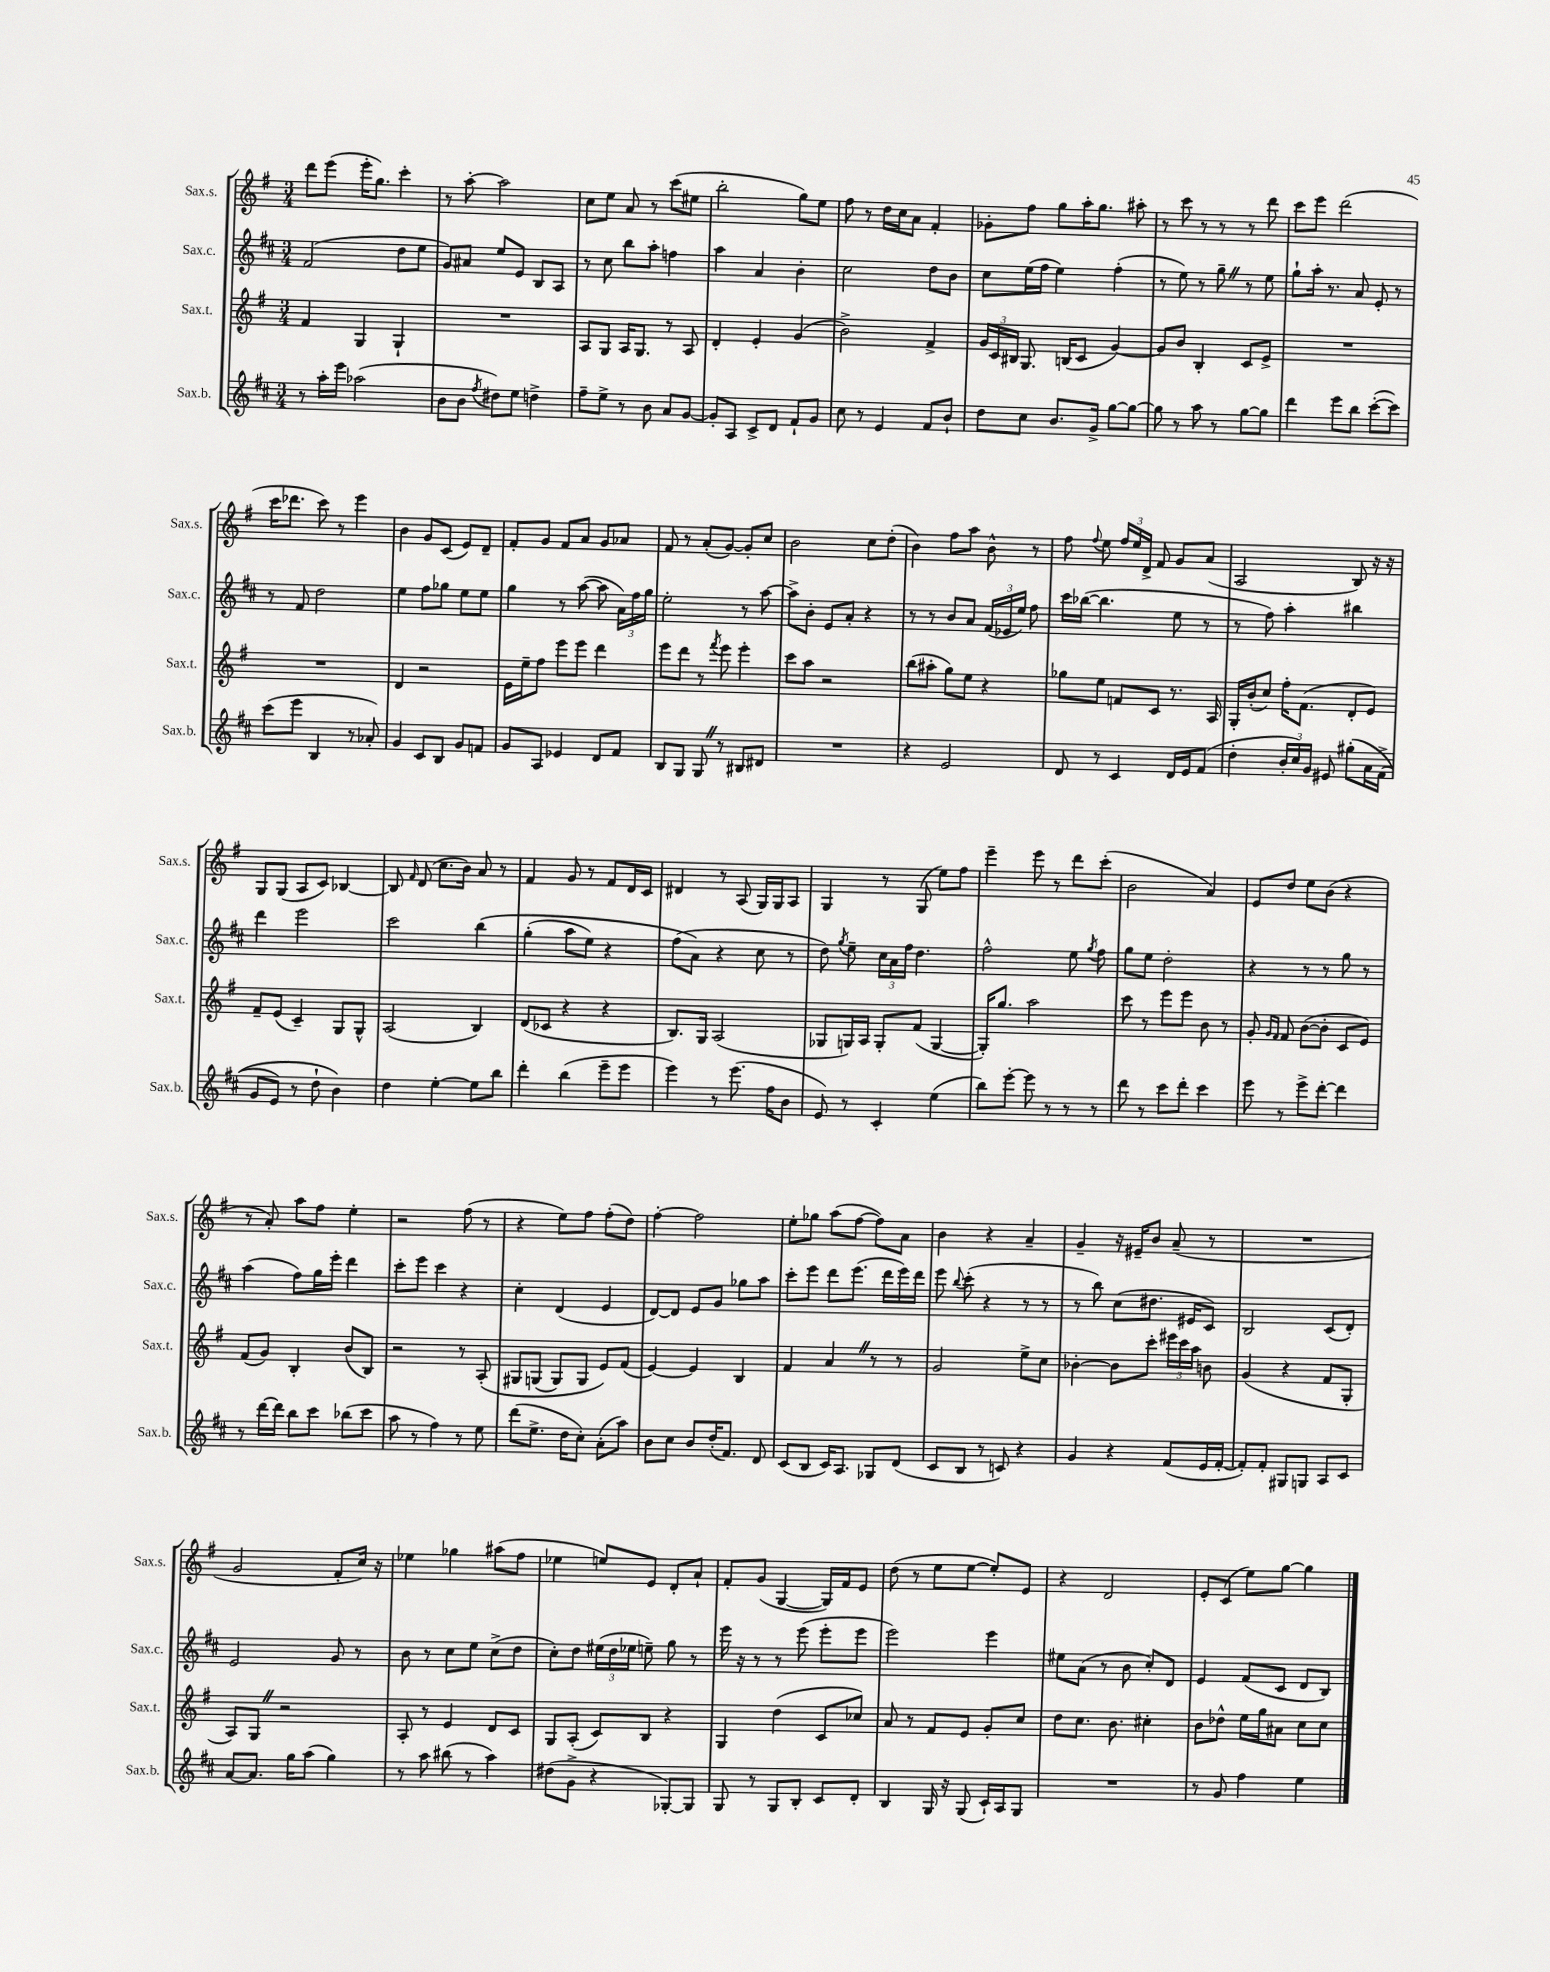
<<
\new StaffGroup <<
\new Staff = "s0" \with { instrumentName = "Sax.s." shortInstrumentName = "Sax.s." } {
    \clef treble \key g \major \numericTimeSignature \time 3/4
    \autoBeamOff d'''8[ e'''8]( e'''16[-. g''8.]) c'''4-. |
    r8 a''8~-. a''2 |
    c''8[ e''8] a'8 r8 c'''8[( eis''8] |
    b''2-. g''8[) e''8] |
    fis''8 r8 d''16[ c''16 a'8] fis'4-. |
    ges'8[-. fis''8] g''8[ a''16-. g''8.] ais''8-. |
    r8 c'''8 r8 r8 r8 d'''8 |
    c'''8[ e'''8] d'''2( |
    c'''16[ des'''8.] c'''8) r8 e'''4 |
    b'4 g'8[ c'8]( e'8[) d'8]-- |
    fis'8[-. g'8] fis'8[ a'8] g'8[ aes'8] |
    fis'8 r8 a'8[-.( g'8]~) g'8[-. c''8] |
    b'2 c''8[ d''8]-.( |
    b'4) fis''8[ a''8] b'8-^ r8 |
    fis''8 \appoggiatura { fis''8 } e''8 \tuplet 3/2 { fis''16[ e''16 d'16]-> } fis'8 g'8[ a'8]( |
    a2 b8) r16 r16 |
    g8[ g8]( a8[ c'8]) bes4~ |
    bes8 \grace { fis'16 } d'8( c''8.[ b'16]) a'8 r8 |
    fis'4 g'8 r8 fis'8[ d'16 c'16] |
    dis'4 r8 a8( g16[) g16 a8] |
    g4 r8 g8( e''8[) fis''8] |
    e'''4-- e'''8 r8 d'''8[ c'''8]-.( |
    b'2 a'4) |
    e'8[ d''8] e''8[ b'8]( r4 |
    r8 a'8-.) a''8[ fis''8] e''4-. |
    r2 fis''8( r8 |
    r4 e''8[) fis''8] fis''8[-.( d''8]) |
    fis''4~-. fis''2 |
    e''8[-. ges''8] a''8[( fis''8]~ fis''8[) a'8] |
    b'4 r4 a'4-- |
    g'4-- r16 eis'16[-- b'8] a'8--( r8 |
    R2. |
    g'2 fis'8[-. c''16]) r16 |
    ees''4 ges''4 ais''8[( fis''8] |
    ees''4 e''8[) e'8] d'8[-. a'8]-! |
    fis'8[-. g'8]( g4~ g16[) fis'16 e'8] |
    d''8( r8 e''8[ e''8]~ e''8[-.) e'8] |
    r4 d'2 |
    e'8[-. c'8]( e''8[) g''8]~ g''4 \bar "|." |
}
\new Staff = "s1" \with { instrumentName = "Sax.c." shortInstrumentName = "Sax.c." } {
    \clef treble \key d \major \numericTimeSignature \time 3/4
    \autoBeamOff fis'2( d''8[ e''8] |
    g'8[) ais'8] e''8[ e'8] b8[ a8] |
    r8 cis''8 b''8[ a''8]-. f''4 |
    a''4 a'4 b'4-. |
    cis''2 d''8[ b'8] |
    cis''8[ e''16( fis''16] e''4) fis''4-.( |
    r8 e''8) r8 g''8-- \once \override BreathingSign.text = \markup { \musicglyph "scripts.caesura.straight" } \breathe r8 e''8 |
    g''8[-! a''16]-. r8. a'8 e'8-. r8 |
    r8 fis'8 d''2 |
    e''4 fis''8[ ges''8] e''8[ e''8] |
    g''4 r8 a''8~( a''8 \tuplet 3/2 { a'16[) fis''16 g''16] } |
    e''2-. r8 a''8~ |
    a''8[-> b'8]-. e'8[ a'8]-. r4 |
    r8 r8 b'8[ a'8] \tuplet 3/2 { fis'16[( ees'16 e''16]) } fis''8 |
    cis'''16[ bes''16]~( bes''4. e''8 r8 |
    r8 fis''8) a''4-. bis''4 |
    d'''4 e'''2 |
    cis'''2 b''4\( |
    g''4-.( a''8[ e''8]) r4 |
    fis''8[( a'8]\) r4 cis''8 r8 |
    d''8) \acciaccatura { g''8 } e''8-- \tuplet 3/2 { cis''16[ a'16 fis''16] } d''4. |
    fis''2-^ e''8 \acciaccatura { g''8 } fis''8 |
    g''8[ e''8] d''2-. |
    r4 r8 r8 g''8 r8 |
    a''4( fis''8[) g''16 e'''16]-. d'''4 |
    cis'''8[-. e'''8] cis'''4 r4 |
    cis''4-. d'4( e'4 |
    d'8[~) d'8] e'8[ g'8] ges''8[ a''8] |
    cis'''8[-. e'''8] d'''8[ e'''8.]( d'''16[ e'''16) d'''16] |
    e'''8 \appoggiatura { b''8 } cis'''8-.( r4 r8 r8 |
    r8 b''8) cis''8[( dis''8.] eis'16[ cis'8]) |
    b2 cis'8[( d'8]-.) |
    e'2 g'8 r8 |
    b'8 r8 cis''8[ e''8] cis''8[->( d''8] |
    cis''8[-.) d''8] \tuplet 3/2 { eis''16[( d''16 ees''16] } e''8--) g''8 r8 |
    e'''16 r16 r8 r8 e'''8( e'''8[-. e'''8] |
    e'''2) e'''4 |
    eis''8[ a'8]( r8 b'8 cis''8[-.) d'8] |
    e'4 fis'8[( cis'8] d'8[ b8]) \bar "|." |
}
\new Staff = "s2" \with { instrumentName = "Sax.t." shortInstrumentName = "Sax.t." } {
    \clef treble \key g \major \numericTimeSignature \time 3/4
    \autoBeamOff fis'4 g4 g4-! |
    R2. |
    a8[ g8] a16[ g8.] r8 a8 |
    d'4-. e'4-. g'4( |
    b'2->) fis'4-> |
    \tuplet 3/2 { g'16[ c'16 bis16] } g8. b16[( c'8] g'4~) |
    g'8[ b'8] b4-. c'8[ e'8]-> |
    R2. |
    R2. |
    d'4 r2 |
    e'16[ e''16-- fis''8] e'''8[ e'''8] d'''4 |
    e'''8[ d'''8] r8 \acciaccatura { fis'''8 } e'''8 e'''4-. |
    c'''8[ a''8] r2 |
    b''8[( ais''8]-. g''8[) e''8] r4 |
    ges''8[ e''8] f'8[ c'8] r8. a16 |
    g16[-. b'16-.( c''8]) fis''16[-. fis'8.]( d'8[-. e'8]) |
    fis'8[-- e'8]( c'4--) g8[ g8]-^ |
    a2( b4) |
    d'8[( ces'8] r4 r4 |
    b8.[) g16] a2( |
    ges8[ g16) a16] g8[-. fis'8]( g4~ |
    g16[-.) g''8.] a''2 |
    c'''8 r8 e'''8[ e'''8] b'8 r8 |
    g'8-. \grace { g'16[ fis'16] } fis'8 b'8[~( b'8]-. c'8[ e'8]) |
    fis'8[( g'8]) b4-. b'8[( b8]) |
    r2 r8 a8-.\( |
    gis8[ g8]( g8[) g8] e'8[\) fis'8]( |
    e'4~) e'4 b4 |
    fis'4 a'4 \once \override BreathingSign.text = \markup { \musicglyph "scripts.caesura.straight" } \breathe r8 r8 |
    g'2 e''8[-> c''8] |
    bes'4~-. bes'8[ c'''8]-. \tuplet 3/2 { eis'''16[ c'''16 a''16] } b'8 |
    g'4( r4 fis'8[ g8]-. |
    a8[) g8] \once \override BreathingSign.text = \markup { \musicglyph "scripts.caesura.straight" } \breathe r2 |
    a8-. r8 e'4 d'8[ c'8] |
    g8[ a8]-.( c'8[) b8] r4 |
    g4 d''4( c'8[ ces''8]) |
    a'8 r8 fis'8[ e'8] g'8[-. c''8] |
    d''8[ c''8.] b'8. cis''4-. |
    b'8[ des''8]-^ e''16[ g''16 ais'8] c''8[ c''8] \bar "|." |
}
\new Staff = "s3" \with { instrumentName = "Sax.b." shortInstrumentName = "Sax.b." } {
    \clef treble \key d \major \numericTimeSignature \time 3/4
    \autoBeamOff r8 a''16[-. e'''16] aes''2( |
    b'8[ b'8] \acciaccatura { fis''8 } dis''8[) e''8] d''4-> |
    fis''8[-- e''8]-> r8 b'8 a'8[ g'8]~ |
    g'8[-. a8] cis'8[-> d'8] fis'8[-! g'8] |
    cis''8 r8 e'4 fis'8[ b'8]-! |
    d''8[ cis''8] b'8.[ g'16]-> g''8[~ g''8]~ |
    g''8 r8 a''8 r8 g''8[~ g''8] |
    d'''4 e'''8[ b''8] cis'''8[~-.( cis'''8]) |
    cis'''8[( e'''8] b4 r8 aes'8-.) |
    g'4 cis'8[ b8] g'8[ f'8] |
    g'8[ a8] ees'4 d'8[ fis'8] |
    b8[ g8] g8 \once \override BreathingSign.text = \markup { \musicglyph "scripts.caesura.straight" } \breathe r8 bis8[ dis'8] |
    R2. |
    r4 e'2 |
    d'8 r8 cis'4 d'16[ e'16 fis'8]( |
    d''4-. \tuplet 3/2 { b'16[-. cis''16) g'16] } eis'8 gis''8[-.\( a'16 fis'16]->( |
    g'8[ e'8]) r8 d''8-! b'4\) |
    d''4 e''4~-. e''8[ b''8] |
    d'''4-. b''4( e'''8[-- e'''8] |
    e'''4) r8 e'''8.( fis''16[ b'8] |
    e'8) r8 cis'4-. e''4( |
    b''8[) e'''8]~-. e'''8 r8 r8 r8 |
    d'''8 r8 cis'''8[ d'''8]-. cis'''4 |
    e'''8 r8 e'''8[-> d'''8]~-. d'''4 |
    r8 d'''16[~ d'''16] b''8[ cis'''8] bes''8[( cis'''8] |
    a''8 r8 fis''4) r8 e''8 |
    d'''8[( e''8.]-> d''16[ cis''8]-.) a'8[-.( a''8]) |
    b'8[ cis''8] b'8[ d''16-.( fis'8.]) d'8 |
    cis'8[( b8] cis'16[) a8.] ges8[ d'8]( |
    cis'8[ b8] r8 c'8) r4 |
    g'4 r4 fis'8[( e'16 fis'16]~-. |
    fis'8[-.) fis'8]-. gis8[ g8] a8[ cis'8] |
    a'8[~ a'8.] g''16[ a''8]( g''4) |
    r8 a''8 bis''8( r8 a''4) |
    dis''8[( g'8]-> r4 ges8[~-.) ges8] |
    g8 r8 g8[ b8]-. cis'8[ d'8]-. |
    b4 g16 r16 g8( cis'16[-!) a16 g8] |
    R2. |
    r8 g'8 fis''4 e''4 \bar "|." |
}
>>
>>
\layout { \context { \Score \remove "Bar_number_engraver" } }
